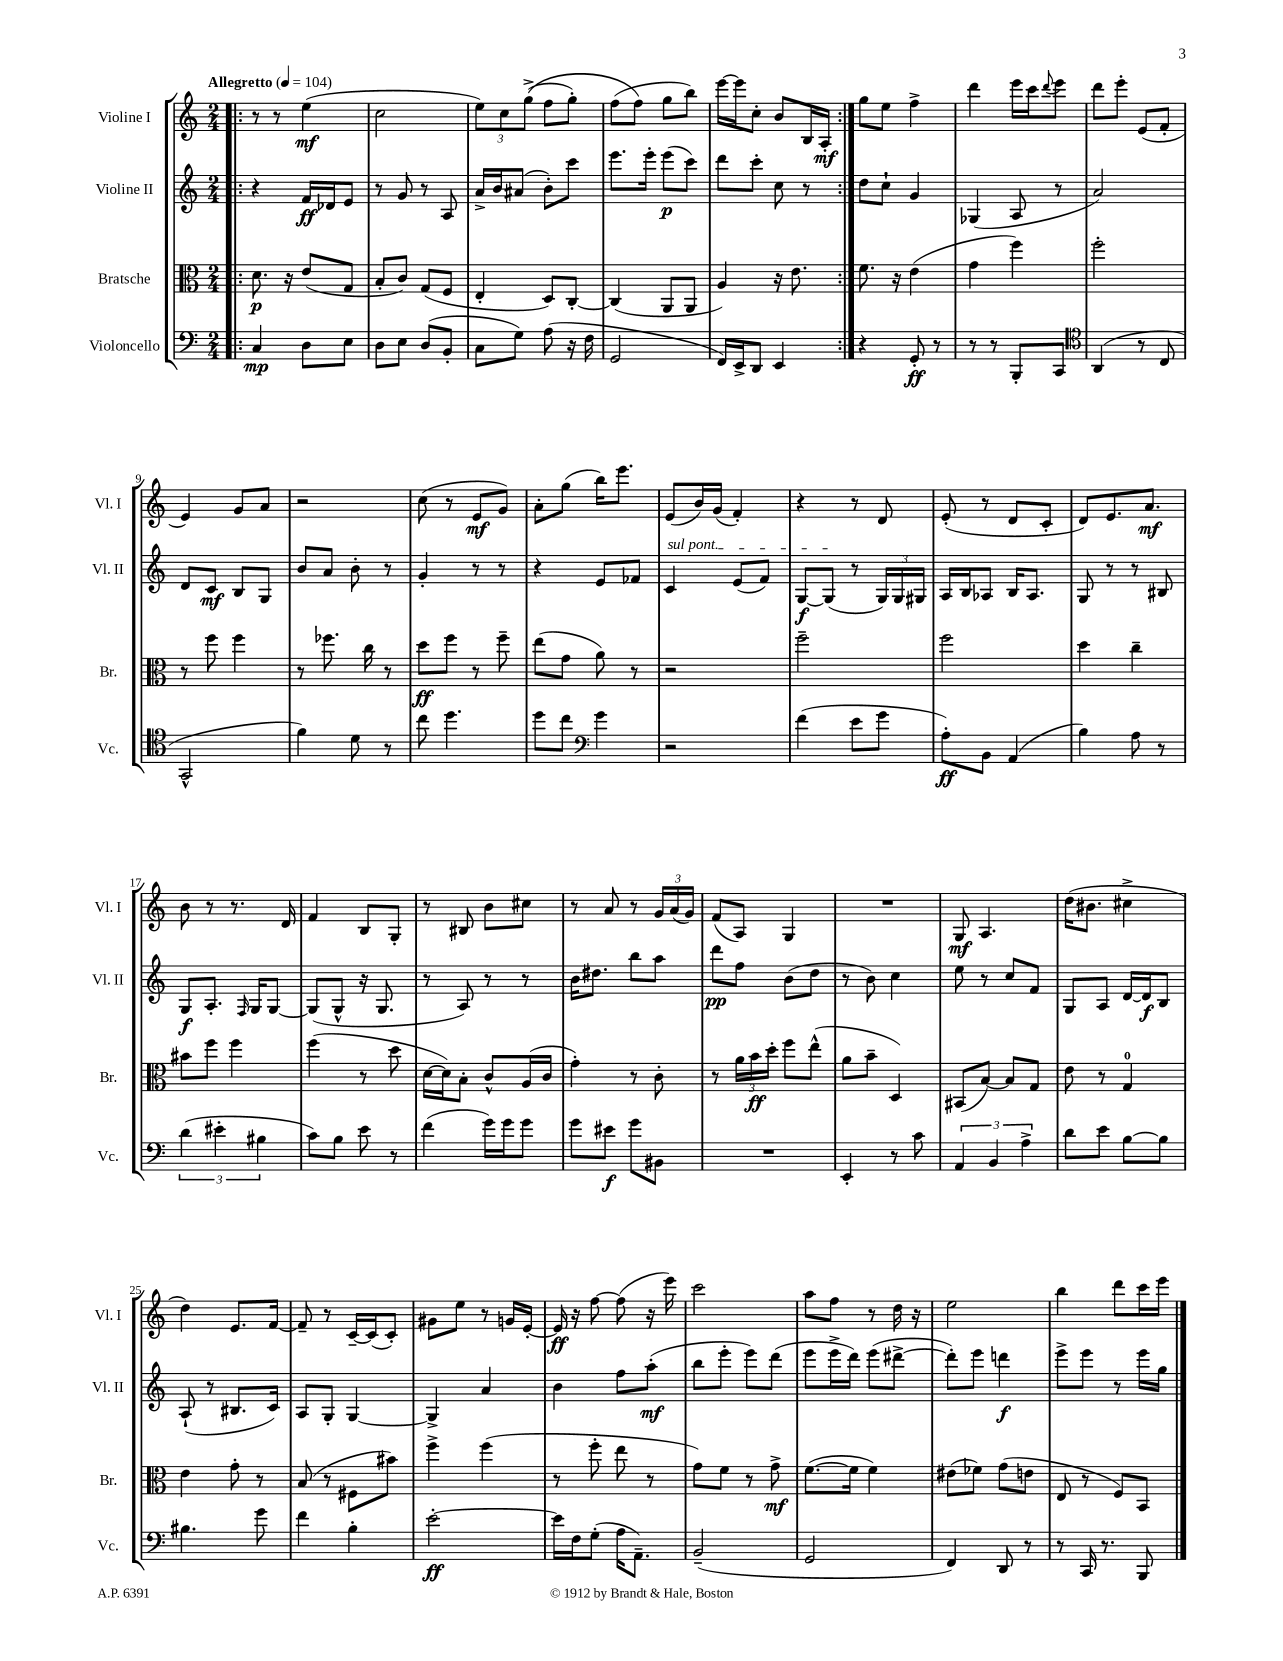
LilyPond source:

<<
\new StaffGroup <<
\new Staff = "s0" \with { instrumentName = "Violine I" shortInstrumentName = "Vl. I" } {
    \clef treble \key c \major \numericTimeSignature \time 2/4 \tempo "Allegretto" 4 = 104
    \repeat volta 2 { \bar ".|:" r8 r8 e''4\mf( |
    c''2 |
    \tuplet 3/2 { e''8) c''8 g''8->(\( } f''8 g''8-.) |
    f''8( f''8\) g''8 b''8) |
    e'''16~ e'''16 c''8-. b'8 b16 a16-.\mf | }
    g''8 e''8 f''4-> |
    d'''4 e'''16 c'''16 \appoggiatura { d'''8 } e'''8 |
    d'''8 e'''8-. e'8( f'8-. |
    e'4) g'8 a'8 |
    r2 |
    c''8( r8 e'8\mf g'8) |
    a'8-. g''8( b''16) e'''8. |
    e'8( b'16) g'16( f'4-.) |
    r4 r8 d'8 |
    e'8-.( r8 d'8 c'8-. |
    d'8) e'8. a'8.\mf |
    b'8 r8 r8. d'16 |
    f'4 b8 g8-. |
    r8 bis8 b'8 cis''8 |
    r8 a'8 r8 \tuplet 3/2 { g'16 a'16( g'16) } |
    f'8( a8) g4 |
    R2 |
    g8\mf a4. |
    d''16( bis'8. cis''4-> |
    d''4) e'8. f'16~ |
    f'8-- r8 c'16~-- c'16( c'8-.) |
    gis'8 e''8 r8 g'16 e'16~-. |
    e'16\ff r16 f''8~ f''8( r16 e'''16) |
    c'''2 |
    a''8 f''8 r8 d''16 r16 |
    e''2 |
    b''4 d'''8 c'''16 e'''16 \bar "|." |
}
\new Staff = "s1" \with { instrumentName = "Violine II" shortInstrumentName = "Vl. II" } {
    \clef treble \key c \major \numericTimeSignature \time 2/4
    \repeat volta 2 { \bar ".|:" r4 f'16\ff des'16 e'8 |
    r8 g'8 r8 a8 |
    a'16-> b'16 ais'8( b'8-.) c'''8 |
    e'''8. e'''16-. e'''8\p( c'''8) |
    d'''8 c'''8-. c''8 r8 | }
    d''8 c''8-! g'4 |
    ges4( a8 r8 |
    a'2) |
    d'8 c'8\mf b8 g8 |
    b'8 a'8 b'8-. r8 |
    g'4-. r8 r8 |
    r4 e'8 fes'8 |
    \once \override TextSpanner.bound-details.left.text = \markup { \italic "sul pont." } c'4\startTextSpan e'8( f'8) |
    g8~\f g8\stopTextSpan( r8 \tuplet 3/2 { g16) g16 gis16 } |
    a16 b16 aes8 b16 aes8. |
    g8 r8 r8 bis8 |
    g8\f a8.-. \grace { f16 } g16 g8~ |
    g8( g8-^ r16 g8. |
    r8 a8) r8 r8 |
    b'16 dis''8. b''8 a''8 |
    d'''8\pp f''8 b'8( d''8 |
    r8 b'8) c''4 |
    e''8 r8 c''8 f'8 |
    g8 a8 d'16~ d'16\f b8 |
    a8-!( r8 bis8. c'16) |
    a8 g8-. g4~ |
    g4-> a'4 |
    b'4 f''8 a''8-.\mf( |
    b''8 e'''8-. e'''8) d'''8( |
    e'''8 e'''16-> d'''16) e'''8( dis'''8~-> |
    dis'''8-.) e'''8 d'''4\f |
    e'''8-> e'''8 r8 e'''16 g''16 \bar "|." |
}
\new Staff = "s2" \with { instrumentName = "Bratsche" shortInstrumentName = "Br." } {
    \clef alto \key c \major \numericTimeSignature \time 2/4
    \repeat volta 2 { \bar ".|:" d'8.\p r16 e'8( g8 |
    b8-. c'8) g8( f8 |
    e4-. d8) c8~-. |
    c4( a,8 a,8 |
    a4) r16 e'8. | }
    f'8. r16 e'4( |
    g'4 f''4) |
    f''2-. |
    r8 f''8 f''4 |
    r8 fes''8. c''16 r8 |
    d''8\ff f''8 r8 f''8-- |
    e''8( g'8 a'8) r8 |
    r2 |
    f''2-- |
    f''2 |
    d''4 c''4-- |
    bis'8 f''8 f''4 |
    f''4( r8 d''8 |
    d'16~ d'16) b8-. c'8-^ a16( c'16 |
    g'4-.) r8 c'8-. |
    r8 \tuplet 3/2 { a'16 b'16\ff d''16-. } f''8 e''8-^( |
    a'8 b'8-- d4) |
    bis,8( b8~) b8 g8 |
    e'8 r8 g4-0 |
    e'4 g'8-. r8 |
    b8( r8 fis8 bis'8) |
    f''4-> f''4( |
    r8 f''8-. e''8 r8 |
    g'8) f'8 r8 g'8->\mf |
    f'8.~( f'16 f'4) |
    eis'8( fes'8) g'8( e'8 |
    e8 r8 f8) b,8 \bar "|." |
}
\new Staff = "s3" \with { instrumentName = "Violoncello" shortInstrumentName = "Vc." } {
    \clef bass \key c \major \numericTimeSignature \time 2/4
    \repeat volta 2 { \bar ".|:" c4\mp d8 e8 |
    d8 e8 d8( b,8-. |
    c8 g8) a8( r16 f16 |
    g,2 |
    f,16) e,16-> d,8 e,4 | }
    r4 g,8-.\ff r8 |
    r8 r8 b,,8-. c,8 |
    \clef tenor a,4( r8 c8 |
    g,2-^ |
    f'4) d'8 r8 |
    c''8 d''4. |
    d''8 c''8 \clef bass g'4 |
    r2 |
    f'4( e'8 g'8 |
    a8-.\ff) b,8 a,4( |
    b4) a8 r8 |
    \tuplet 3/2 { d'4( eis'4-. bis4 } |
    c'8) b8 e'8 r8 |
    f'4( g'16) g'16 g'8 |
    g'8 eis'8\f g'8 bis,8 |
    R2 |
    e,4-. r8 c'8 |
    \tuplet 3/2 { a,4 b,4 a4-> } |
    d'8 e'8 b8~ b8 |
    bis4. g'8 |
    f'4 b4-. |
    e'2~-.\ff |
    e'16 f16 g8-.( a16 a,8.--) |
    b,2--( |
    g,2 |
    f,4) d,8 r8 |
    r8 c,16 r8. b,,8 \bar "|." |
}
>>
>>
